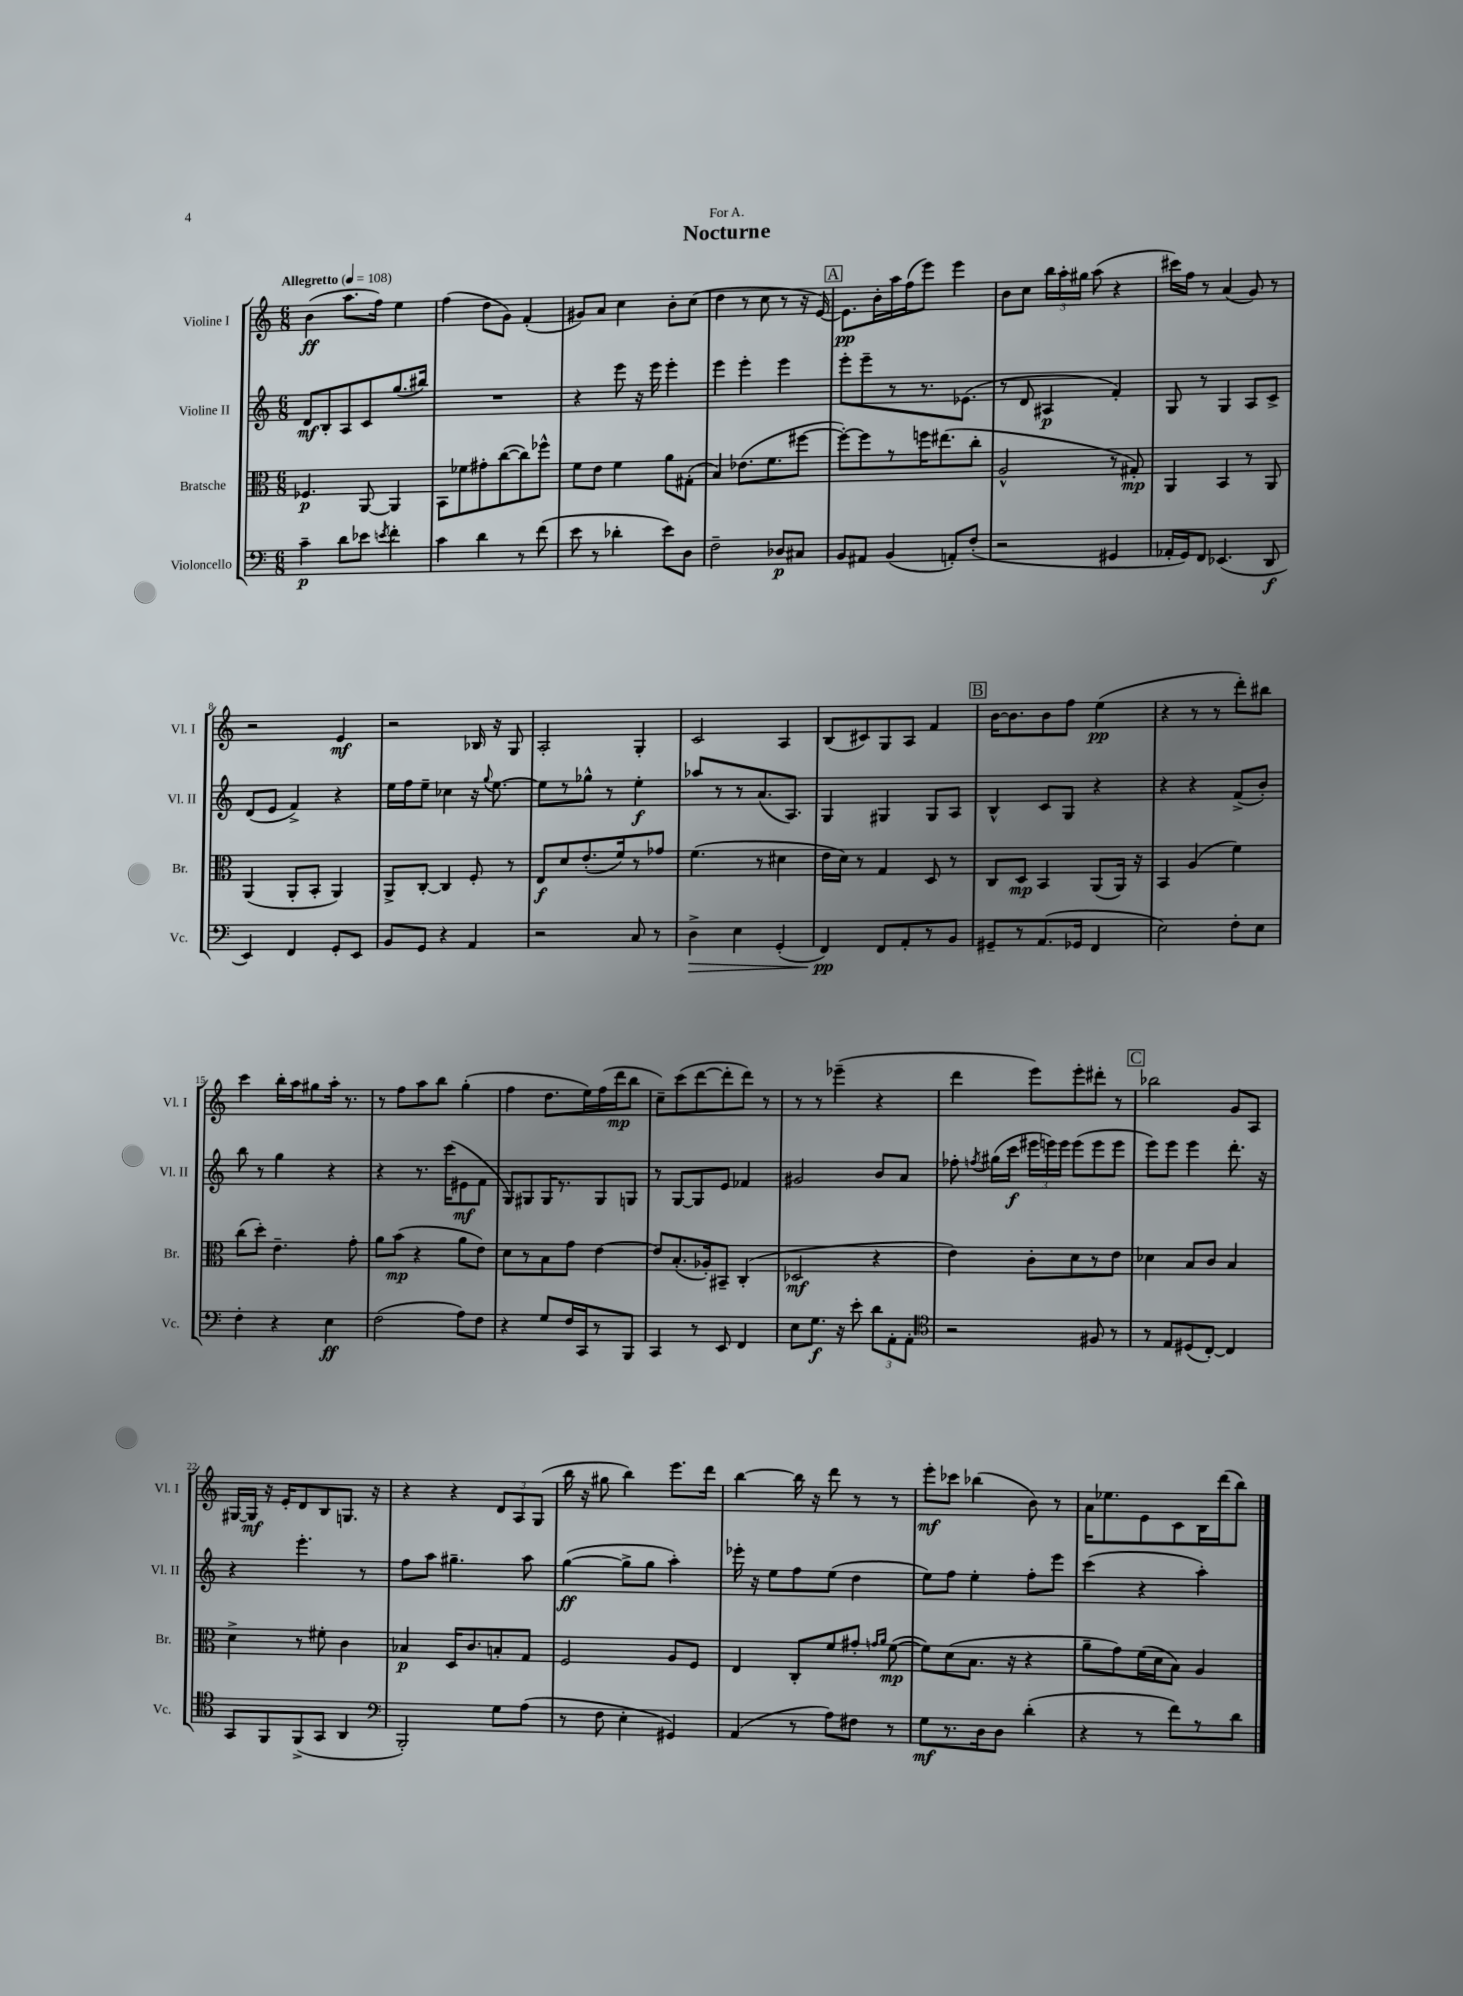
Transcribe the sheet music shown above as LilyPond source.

\header { title = "Nocturne" dedication = "For A." }
<<
\new StaffGroup <<
\new Staff = "s0" \with { instrumentName = "Violine I" shortInstrumentName = "Vl. I" } {
    \clef treble \key c \major \numericTimeSignature \time 6/8 \tempo "Allegretto" 4 = 108
    \autoBeamOff b'4\ff( a''8.[ f''16]) e''4 |
    f''4( d''8[ g'8]) f'4-.( |
    gis'8[) a'8] c''4 b'8[-. c''8]( |
    d''4 r8 c''8 r8 r16 e'16~) |
    \mark \markup { \box "A" } e'8.[\pp b'16-. a''16 f''16( e'''8]) e'''4 |
    b'8[ c''8] \tuplet 3/2 { b''16[ a''16-. gis''16] } a''8( r4 |
    cis'''16[) f''16] r8 a'4( g'8) r8 |
    r2 e'4\mf |
    r2 bes16 r16 g8 |
    a2-. g4-. |
    c'2 a4 |
    b8[( cis'8) g8 a8] f'4 |
    \mark \markup { \box "B" } b'16[~ b'8. b'8 f''8] e''4\pp( |
    r4 r8 r8 d'''8[-.) bis''8] |
    c'''4 b''16[-. a''16 gis''8 a''16]-. r8. |
    r8 f''8[ a''8 b''8] g''4-.( |
    f''4 d''8.[ e''16) f''16( d'''16\mp b''8] |
    c''8[--) c'''8( d'''8~ d'''8-. d'''8]) r8 |
    r8 r8 ees'''4--( r4 |
    d'''4 e'''8[) e'''8-. dis'''8]-. r8 |
    \mark \markup { \box "C" } bes''2 g'8[ a8] |
    gis16[~ gis16]\mf r16 e'16[-. d'8 b8 g8.] r16 |
    r4 r4 \tuplet 3/2 { d'8[ a8 g8]( } |
    b''16 r16 gis''8 b''4) e'''8.[ d'''16] |
    b''4~ b''16 r16 d'''8 r8 r8 |
    e'''8[-.\mf ces'''8] bes''4( b'8) r8 |
    a'16[ ees''8. e'8 c'8 b16 d'''16( b''8]) \bar "|." |
}
\new Staff = "s1" \with { instrumentName = "Violine II" shortInstrumentName = "Vl. II" } {
    \clef treble \key c \major \numericTimeSignature \time 6/8
    \autoBeamOff d'8[\mf b8-. a8 c'8 g''8.( bis''16]) |
    R2. |
    r4 e'''8 r16 e'''16 e'''4-. |
    e'''4 e'''4-. e'''4 |
    \mark \markup { \box "A" } e'''8[-. e'''8-- r8 r8. ees'8.]( |
    r8 d'8 ais4\p f'4-.) |
    g8 r8 g4 a8[ c'8]-> |
    d'8[( e'8] f'4->) r4 |
    e''16[ f''16 e''8]-- ces''4 r16 \appoggiatura { g''8 } e''8.~ |
    e''8[ r8 ges''8]-^ r8 e''4-.\f |
    aes''8[ r8 r8 a'8.( a8.]) |
    g4 gis4 gis8[ a8] |
    \mark \markup { \box "B" } b4-^ c'8[ g8] r4 |
    r4 r4 f'8[->( b'8]-.) |
    b''8 r8 g''4 r4 |
    r4 r8. c'''16[( eis'8\mf f'8] |
    g8[) gis8 gis16 r8. gis8 g8] |
    r8 g8[~ g8 e'8] fes'4 |
    gis'2 b'8[ a'8] |
    fes''8-. \acciaccatura { f''8 } gis''16[( c'''16]\f \tuplet 3/2 { eis'''16[ e'''16) e'''16] } e'''8[( e'''8 e'''8] |
    \mark \markup { \box "C" } e'''8[) e'''8] e'''4 d'''8.-. r16 |
    r4 e'''4.-. r8 |
    f''8[ a''8] gis''4.-- a''8 |
    g''4~\ff( g''8[-> g''8] a''4-.) |
    ees'''16-. r16 e''8[ f''8 e''8]( d''4 |
    e''8[) f''8] e''4-. f''8[-. e'''8] |
    c'''4( r4 a''4-.) \bar "|." |
}
\new Staff = "s2" \with { instrumentName = "Bratsche" shortInstrumentName = "Br." } {
    \clef alto \key c \major \numericTimeSignature \time 6/8
    \autoBeamOff fes4.\p a,8~ a,4 |
    b,8[ fes'8 gis'8-. c''8~( c''8) fes''8]-^ |
    f'8[ e'8] f'4 a'8[ gis8]-.( |
    b4) ees'8.[( f'8. fis''8]~ |
    \mark \markup { \box "A" } fis''8[~-.) fis''8 r8 f''16 eis''8.( c''8]-. |
    a2-^ r8 gis8-.\mp) |
    a,4 b,4 r8 a,8 |
    a,4( a,8[-. b,8]-. a,4) |
    a,8[-> c8]~-. c4 f8-. r8 |
    e8[\f d'8 e'8.-.( f'16) r8 ges'8] |
    f'4.( r8 dis'4 |
    e'16[ d'16]) r8 g4 d8 r8 |
    \mark \markup { \box "B" } c8[ d8]\mp b,4 a,8[( a,16]) r16 |
    b,4 a4( f'4) |
    c''8[( d''8]-.) e'4.-- g'8-. |
    a'8[ b'8]\mp( r4 a'8[ e'8]) |
    d'8[ r8 b8 g'8] e'4~ |
    e'8[ b8.-.( aes16-.) bis,8]-- c4-.( |
    des2\mf r4 |
    e'4) c'8[-. d'8 r8 e'8] |
    \mark \markup { \box "C" } des'4 b8[ c'8] b4 |
    d'4-> r8 fis'8-. c'4 |
    bes4\p d16[ c'8. b8-. g8] |
    f2 a8[ f8] |
    e4 c8[-. f'8 gis'8]-. \grace { g'16[ a'16] } f'8~\mp( |
    f'8[) d'8( b8.] r16 r4 |
    a'8[-- g'8) f'16( d'16 b8]) a4 \bar "|." |
}
\new Staff = "s3" \with { instrumentName = "Violoncello" shortInstrumentName = "Vc." } {
    \clef bass \key c \major \numericTimeSignature \time 6/8
    \autoBeamOff c'4--\p d'8[ ees'8] \acciaccatura { e'8 } f'4-. |
    c'4 d'4 r8 f'8( |
    e'8 r8 des'4-. e'8[) d8] |
    f2-- des8[\p cis8] |
    \mark \markup { \box "A" } b,8[ ais,8] b,4( a,8[-.) f8]-.( |
    r2 gis,4 |
    aes,16[-. g,16) f,8] ees,4.( d,8\f |
    e,4) f,4 g,8[-. e,8] |
    b,8[ g,8] r4 a,4 |
    r2 c8 r8 |
    d4->\> e4 g,4-.( |
    f,4\pp\!) f,8[ a,8-. r8 b,8] |
    \mark \markup { \box "B" } gis,8[-- r8 a,8.( ges,16] f,4 |
    e2) f8[-. e8] |
    f4-. r4 e4\ff |
    f2( a8[) f8] |
    r4 g8[ f16 c,16 r8 b,,8] |
    c,4 r8 e,8 f,4 |
    e8[ g8.]\f r16 e'8-. \tuplet 3/2 { d'8[ a,8-. a,8]-. } |
    \clef tenor r2 fis8 r8 |
    \mark \markup { \box "C" } r8 e8[ dis8( c8]~-.) c4 |
    g,8[ f,8 f,8->( g,8] a,4 |
    \clef bass b,,2-.) g8[ a8]( |
    r8 f8 e4-. gis,4) |
    a,4( r8 a8[) fis8] r8 |
    g8[\mf r8. d16 d8] d'4-.( |
    r4 r8 f'8[) r8 d'8] \bar "|." |
}
>>
>>
